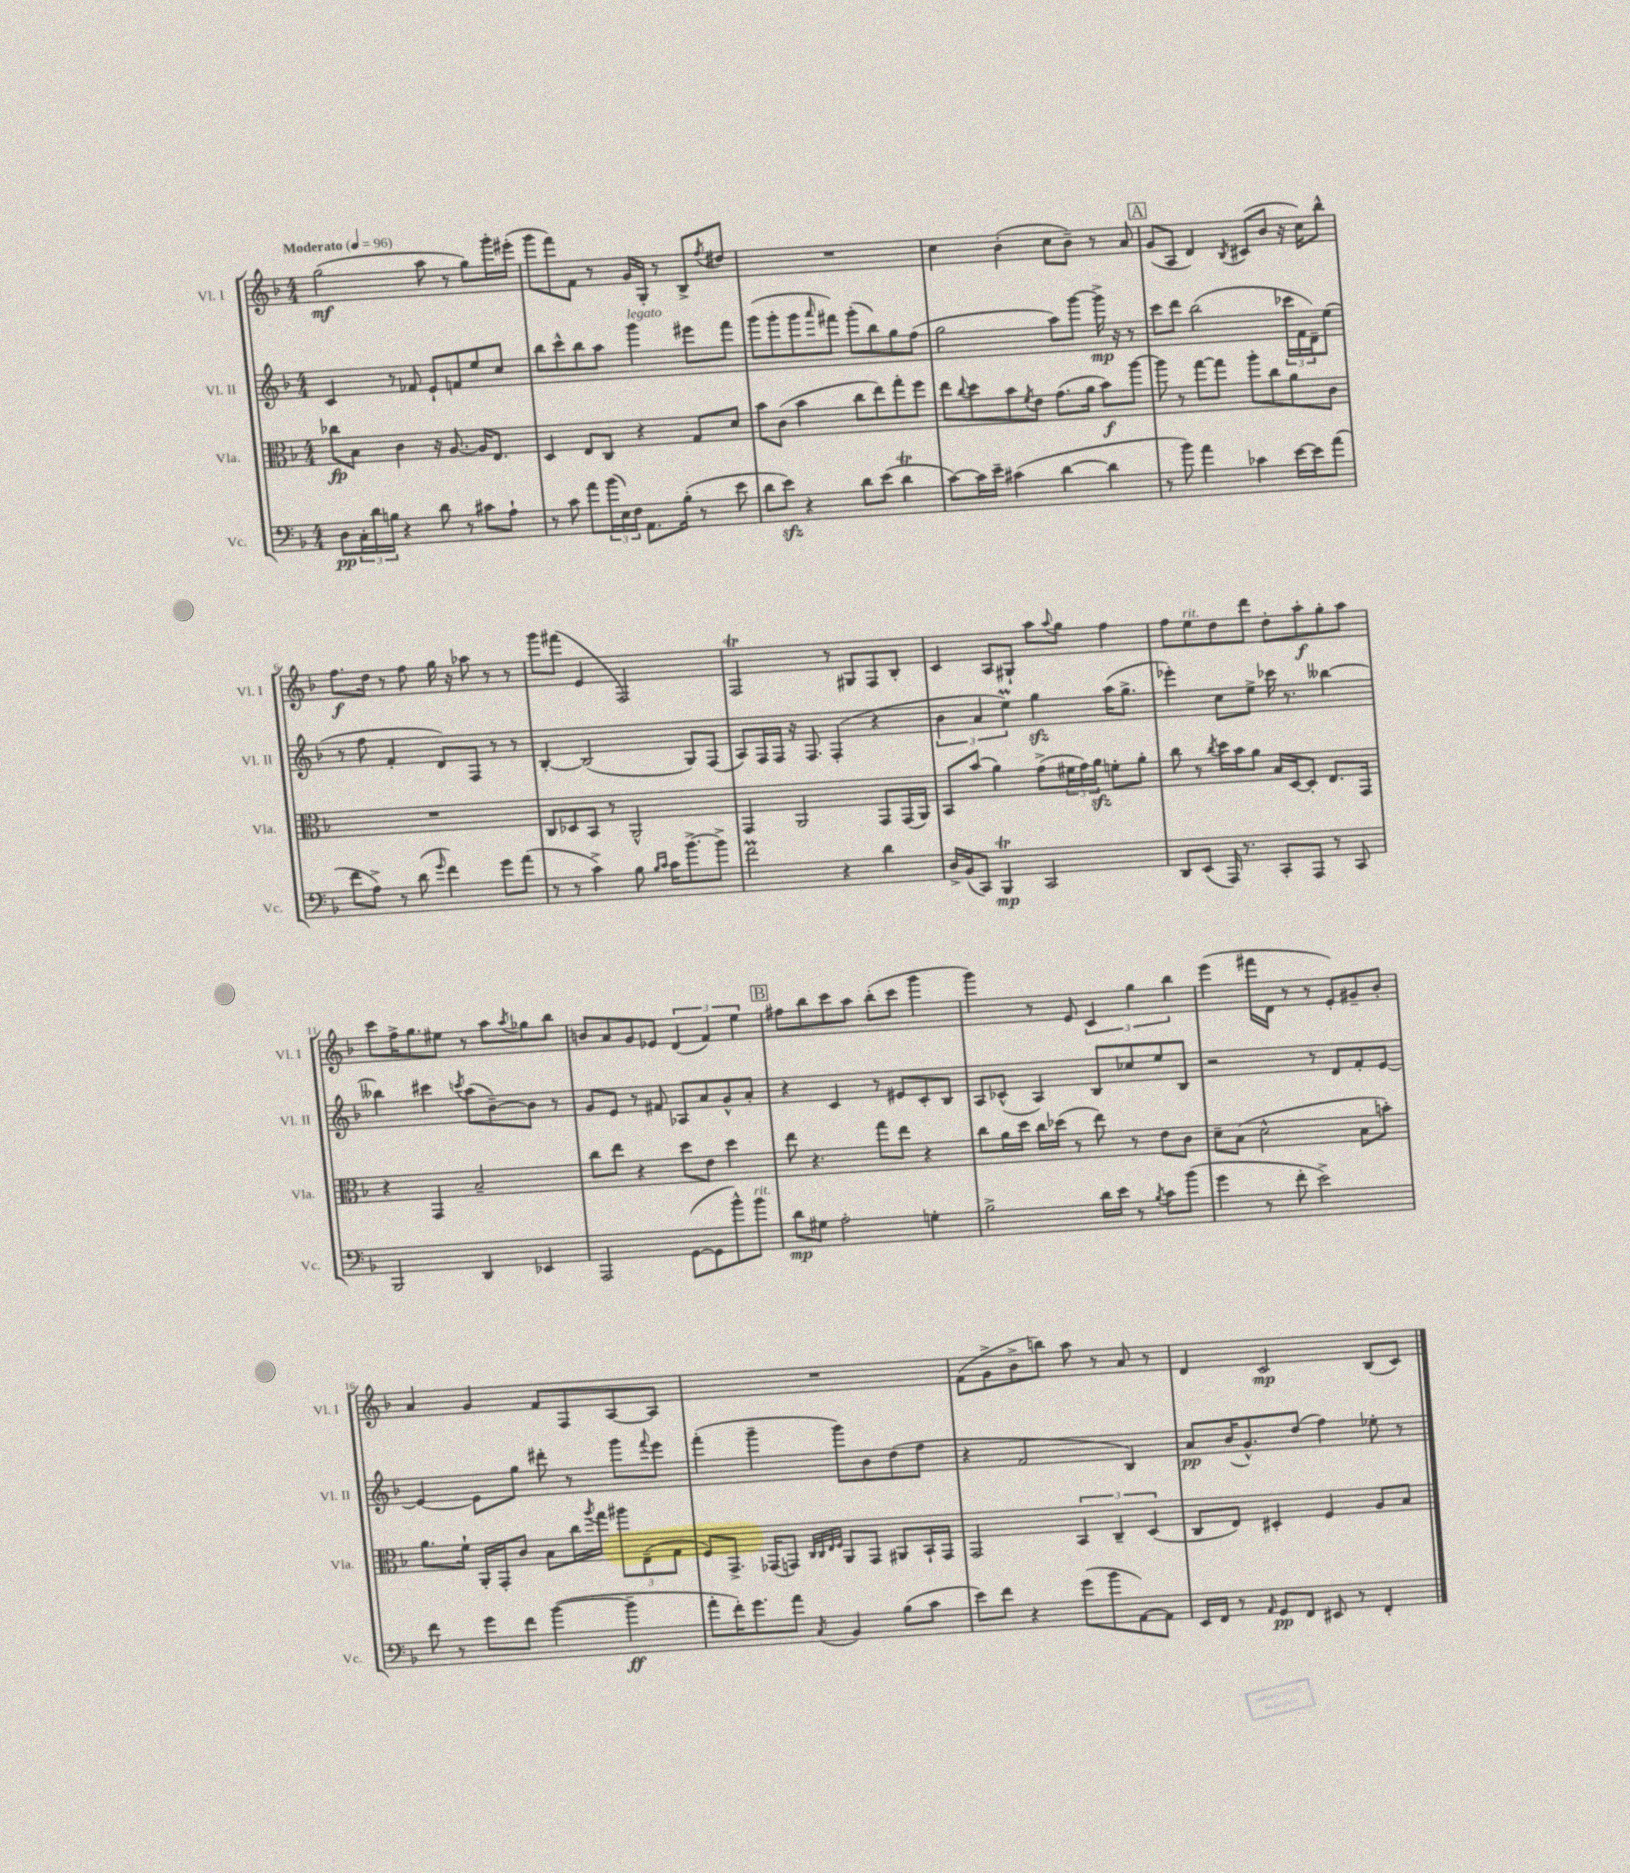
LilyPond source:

<<
\new StaffGroup <<
\new Staff = "s0" \with { instrumentName = "Vl. I" shortInstrumentName = "Vl. I" } {
    \clef treble \key f \major \numericTimeSignature \time 4/4 \tempo "Moderato" 4 = 96
    g''2\mf( a''8 r8 g''8) g'''16-. eis'''16-.( |
    g'''8 f'''8) f'8 r8 g'16 g16-. r8 bes8-> \acciaccatura { f''8 } dis''8 |
    R1 |
    c''4 bes'4-.( c''8 bes'8--) r8 a'8 |
    \mark \markup { \box "A" } g'8( a8 d'4) \acciaccatura { bes8 } cis'8( bes'8 r16 c''16) bes''8-^ |
    f''8.\f d''16 r8 f''8 g''16 r16 aes''8 r8 r8 |
    g'''8 fis'''8( e'4 f2) |
    f2\trill r8 gis8 f8 bes8-. |
    c'4 a8 gis8-! a''8 \appoggiatura { a''8 } g''8 f''4 |
    f''8 e''8^\markup { \italic "rit." } d''8 d'''8 d''8-. a''8-.\f g''8-. a''8 |
    c'''8 f''16-> g''8. eis''8 r8 a''8 \acciaccatura { a''8 } ges''8 bes''8 |
    b'8 a'8 g'8 ees'8 \tuplet 3/2 { d'4( f'4) e''4 } |
    \mark \markup { \box "B" } fis''8 bes''8 c'''8 a''8 bes''8-.( c'''8 g'''4 |
    g'''4) r8 e'8 \tuplet 3/2 { c'4 g''4 bes''4 } |
    e'''4( fis'''16 d'16 r8 r8 e'8-.) gis'8-- bes'8-. |
    a'4 g'4 f'8 f8 a8~ a8 |
    R1 |
    f'8( g'8-> bes'8-> b''8) a''8 r8 a'8 r8 |
    d'4 c'2\mp bes8( c'8) \bar "|." |
}
\new Staff = "s1" \with { instrumentName = "Vl. II" shortInstrumentName = "Vl. II" } {
    \clef treble \key f \major \numericTimeSignature \time 4/4
    c'4 r8 fes'8 e'8-! f'8 e''8 c''8 |
    bes''8 c'''8-^ bes''8 a''8 g'''4^\markup { \italic "legato" } eis'''8 f'''8 |
    g'''8( g'''8-. g'''8 \grace { a'''16 } fis'''8) g'''8-.( bes''8) g''8 f''8( |
    g''2 a''8) g'''8~ g'''16->\mp r16 r8 |
    \mark \markup { \box "A" } c'''8 d'''8 bes''2( \tuplet 3/2 { ces'''16 f'16 d'16--) } e''8( |
    r8 f''8 f'4-. d'8) f8 r8 r8 |
    bes4~-. bes2( g8) f8( |
    a8) f16 f16 r16 f8. f4-.( r4 |
    \tuplet 3/2 { bes'4 a'4 e''4\prall) } g''4\sfz a''16( g''8.-> |
    ees'''4-.) c''8 e''8-> ces'''16 r8. beses''4~ |
    beses''4 cis'''4 \acciaccatura { c'''8 } a''8( bes'8~--) bes'8 r8 |
    g'8 e'8 r8 fis'8 aes8 a'8 g'8-^ a'8-. |
    \mark \markup { \box "B" } r4 c'4 r8 eis'8 c'8-. bes8 |
    a8 ces'8-^( a4) bes8 ces''8 e''8 bes8 |
    r2 r8 d'8 f'8-. e'8~ |
    e'4~ e'8 g''8 dis'''8-. r8 g'''8 \appoggiatura { f'''8 } e'''8 |
    f'''4-.( g'''4-- g'''8) bes'8 d''8( f''8 |
    r4 f'2 bes4) |
    a'8\pp bes'16( g'8.-^) d''8( f''4) ees''8-. r8 \bar "|." |
}
\new Staff = "s2" \with { instrumentName = "Vla." shortInstrumentName = "Vla." } {
    \clef alto \key f \major \numericTimeSignature \time 4/4
    ces''8\fp bes8 c'4 r16 a8.~ a16 e8. |
    d4 e8 c8 r4 g8 d'8 |
    bes'8 c'8( bes'4 c''8 e''8) g''8-. f''8 |
    e''8 \appoggiatura { c''8 } d''8 bes'8 \acciaccatura { f'8 } e'8 g'8.( a'16 bes'8\f) a''8~ |
    \mark \markup { \box "A" } a''8 r8 g''8~ g''8 a''8-. c''8 a'8 c'8 |
    R1 |
    c8 des8 bes,8 r8 a,2-^ |
    g,4 a,2 g,8 g,16( a,16) |
    bes,8 bes'8( a'4) g'8->( \tuplet 3/2 { fis'16 g'16) a'16\sfz } f'8-. a'8-. |
    c''8 r8 \acciaccatura { c''8 } d''16 bes'16 a'8 bes16 d16~ d8-. e8. g,16 |
    r4 g,4 bes2-- |
    c''8 e''8 r4 d''8 e'8 d''4 |
    \mark \markup { \box "B" } e''8 r4. g''8 e''8 r4 |
    c''8 a'16 d''16 c''16 des''16( r8 e''8) r8 e'8 c'8 |
    d'8-- bes8( d'2-^ bes8 b'8-.) |
    a'8. f'16-! a,16-. g,16-. c'8 bes8 c''16 \acciaccatura { a''8 } g''16 \tuplet 3/2 { ais''8 e8--( g8 } |
    f8) g,8.-> ges,16( g,8) \grace { c32 c32 e32 f32 } a,8 g,8 ais,8 bes,16-! g,16 |
    g,2 \tuplet 3/2 { bes,4 c4-- d4( } |
    c8 e8) dis4-. f4 a8 bes8 \bar "|." |
}
\new Staff = "s3" \with { instrumentName = "Vc." shortInstrumentName = "Vc." } {
    \clef bass \key f \major \numericTimeSignature \time 4/4
    d8\pp \tuplet 3/2 { c16-. d'16 b16 } r4 d'8 r8 cis'8 a8-! |
    r8 c'8 a'8 \tuplet 3/2 { bes'16( e16) f16 } a,8. bes16-.( r8 e'8 |
    d'8 e'8\sfz) r4 d'8 e'8( d'4\trill |
    c'8~) c'16 e'16-- cis'4( d'4~ d'4 |
    \mark \markup { \box "A" } r8 bes'8) a'4 ces'4 e'16~ e'16 a'8( |
    f'8 a8->) r8 d'8( \grace { g'16 } f'4) g'8 a'8( |
    r8 r8 c'4->) bes8 \grace { bes16 c'16 } c'16 bes'8.~-> bes'8-> |
    f'2\prall r4 d'4 |
    d16-> bes,16( c,8) bes,,4\trill\mp c,2 |
    d,8 e,8( a,,16) r8. c,8-. a,,8 r8 c,8 |
    bes,,2 d,4 ees,4 |
    a,,2 g,8~( g,8 bes'8-^) bes'8^\markup { \italic "rit." } |
    \mark \markup { \box "B" } d'8\mp gis8 a2-. g4-. |
    bes2-> d'16 e'16 r8 \acciaccatura { bes8 } c'8 bes'8( |
    g'4 r8 f'8-. e'2->) |
    f'8 r8 g'8 f'8 bes'4~( bes'4--\ff |
    a'8-. f'16-.) g'8. a'8 \acciaccatura { c8 } bes,4 bes8( c'8 |
    e'8) f'8 r4 g'8( bes'8 a,8~) a,8 |
    e,16 f,16 r8 \grace { a,16 } g,8\pp f,8 eis,8 r8 f,4-. \bar "|." |
}
>>
>>
